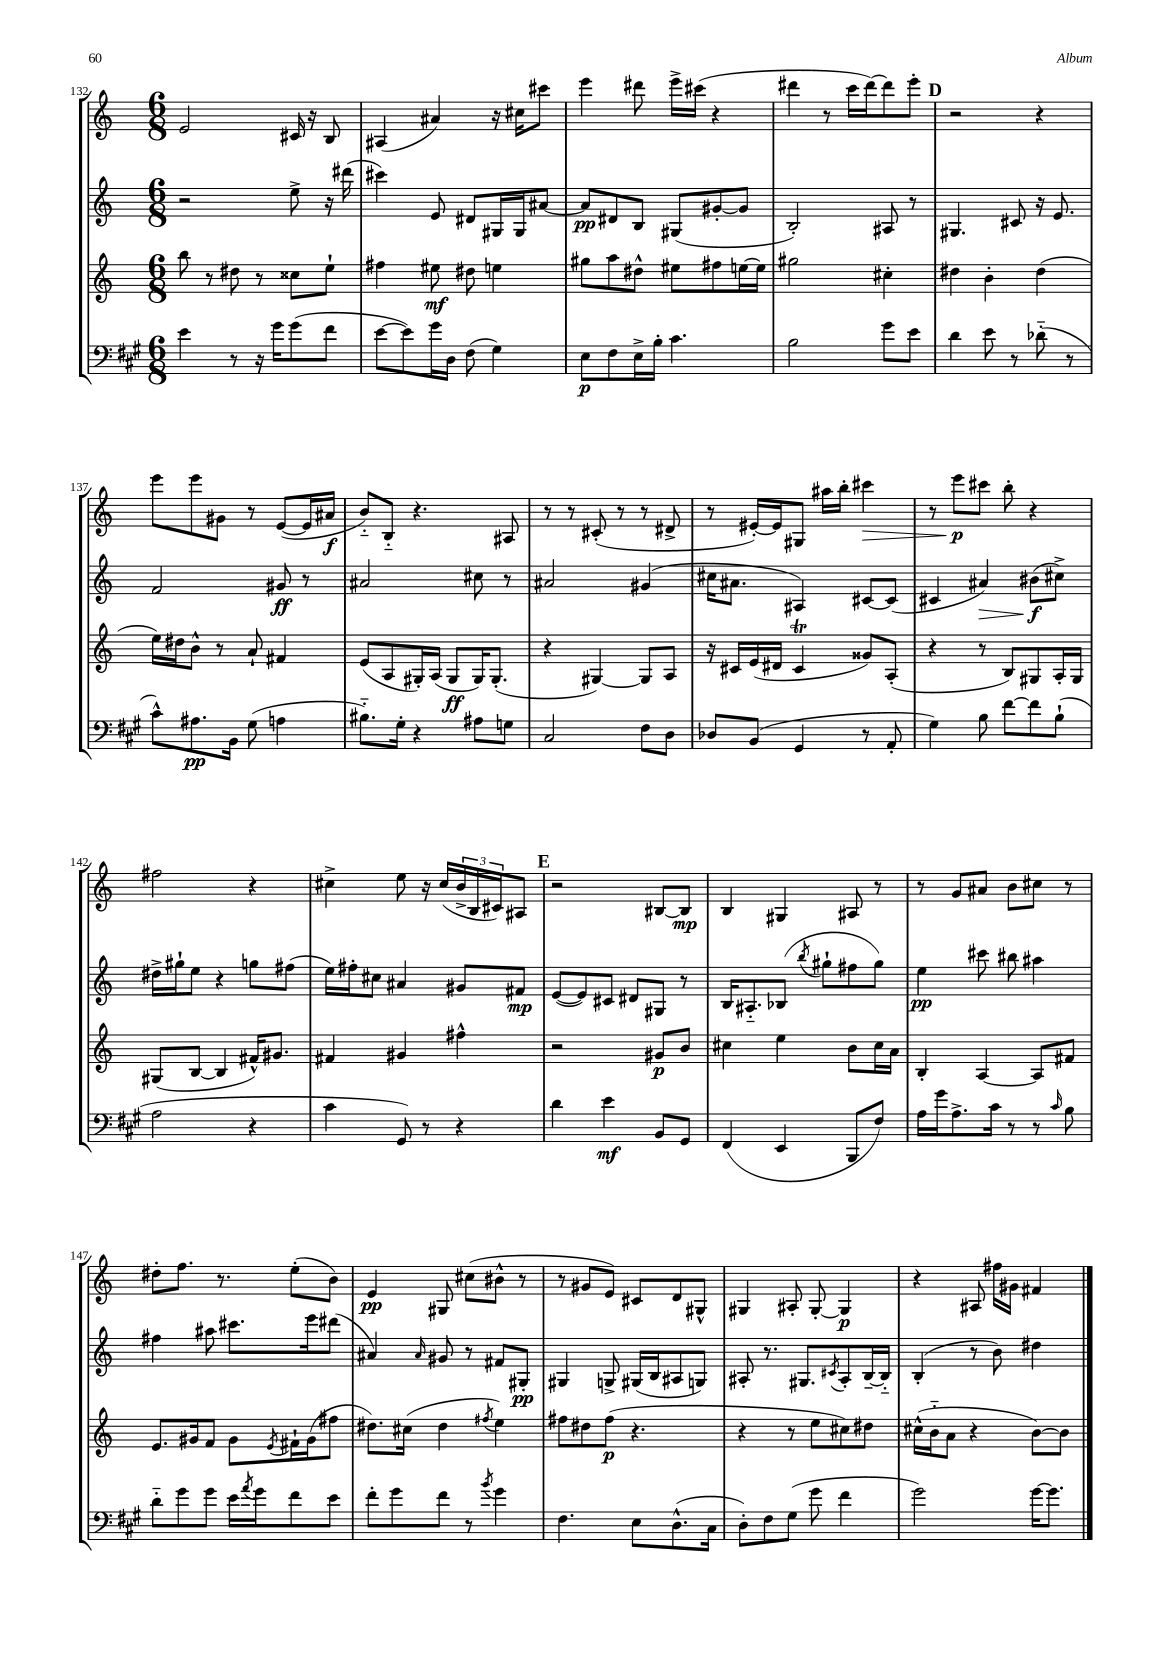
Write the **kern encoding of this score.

**kern	**kern	**kern	**kern
*staff4	*staff3	*staff2	*staff1
*clefF4	*clefG2	*clefG2	*clefG2
*k[f#c#g#]	*k[]	*k[]	*k[]
*M6/8	*M6/8	*M6/8	*M6/8
4e	8bb	2r	2e
.	8r	.	.
8r	8dd#	.	.
16r	8r	.	.
16g#	.	.	.
(8g#	8cc##	8ee^	16c#
.	.	.	16r
8f#	8ee`	16r	8B
.	.	(16ddd#	.
=	=	=	=
[8e	4ff#	4ccc#)	(4A#
8e])	.	.	.
16g#	8ee#	8e	4a#)
16D	.	.	.
(8F#	8dd#	8d#	.
4G#)	4ee	16G#	16r
.	.	16G#	16cc#
.	.	[8a#	8ccc#
=	=	=	=
8E	8gg#	8a#]	4eee
8F#	8aa	8d#	.
16E^	8dd#^^	8B	8ddd#
16B'	.	.	.
4.c#	8ee#	(8G#	16eee^
.	.	.	(16ccc#
.	8ff#	[8g#'	4r
.	[16ee	8g#]	.
.	16ee]	.	.
=	=	=	=
2B	2gg#	2B')	4ddd#
.	.	.	8r
.	.	.	16ccc
.	.	.	[16ddd#)
8g#	4cc#'	8A#	8ddd#]
8e	.	8r	8eee'
=	=	=	=
4d	4dd#	4.G#	2r
8e	4b'	.	.
8r	.	8c#	.
(8d-'~	(4dd#	16r	4r
.	.	8.e	.
8r	.	.	.
=	=	=	=
8c#^^)	16ee)	2f	8eee
.	16dd#	.	.
8.A#	8b^^	.	8eee
.	8r	.	8g#
16BB	.	.	.
(8G#	8a`	.	8r
4A	4f#	8g#	([8e
.	.	8r	16e]
.	.	.	16a#
=	=	=	=
8.B#'~)	(8e	2a#	8b'~)
.	8A	.	8B'~
16G#'	.	.	.
4r	16G#')	.	4.r
.	(16A	.	.
.	8G#	.	.
8A#	16G#)	8cc#	.
.	(8.G#'	.	.
8G	.	8r	8A#
=	=	=	=
2C#	4r	2a#	8r
.	.	.	8r
.	[4G#)	.	(8c#'
.	.	.	8r
8F#	8G#]	(4g#	8r
8D	8A	.	8d#^
=	=	=	=
8D-	16r	16cc#	8r
.	16c#	8.a#	.
(8BB	(16e	.	[16e#')
.	16d#	.	16e#]
4GG#	4c#	4A#)	8G#
.	.	.	16aa#
.	.	.	16bb'
8r	8g##)	[8c#	4ccc#
8AA'	(8A'	(8c#]	.
=	=	=	=
4G#)	4r	4c#	8r
.	.	.	8eee
8B	8r	4a#)	8ccc#
[8f#	8B)	.	8bb'
8f#]	8G#	(8b#	4r
(8B`	16A'	8cc#^)	.
.	16G#	.	.
=	=	=	=
2A	(8G#	16dd#^	2ff#
.	.	16gg#`	.
.	[8B	8ee	.
.	4B]	4r	.
4r	16f#^^)	8gg	4r
.	8.g#	.	.
.	.	(8ff#	.
=	=	=	=
4c#	4f#	16ee)	4cc#^
.	.	16ff#'	.
.	.	8cc#	.
8GG#)	4g#	4a#	8ee
8r	.	.	16r
.	.	.	(16cc#
4r	4ff#^^	8g#	24b^
.	.	.	24B
.	.	.	24c#)
.	.	8f#	8A#
=	=	=	=
4d	2r	([8e	2r
.	.	8e])	.
4e	.	8c#	.
.	.	8d#	.
8BB	8g#	8G#	[8B#
8GG#	8b	8r	8B#]
=	=	=	=
(4FF#	4cc#	16B	4B
.	.	8.A#'~	.
4EE	4ee	(8B-	4G#
.	.	8qbb	.
.	.	8gg#`	.
8BBB	8b	8ff#	8A#
8F#)	16cc#	8gg#)	8r
.	16a	.	.
=	=	=	=
16A	4B'	4ee	8r
16g#	.	.	.
8.A^	.	.	8g
.	[4A	8ccc#	8a#
16c#	.	.	.
8r	.	8bb#	8b
8r	8A]	4aa#	8cc#
16qqc#	.	.	.
8B	8f#	.	8r
=	=	=	=
8d'~	8.e	4ff#	8dd#'
8g#	.	.	8.ff
.	16g#	.	.
8g#	8f	8aa#	.
.	.	.	8.r
16e	8g#	8.ccc#	.
8qa	.	.	.
16g#	.	.	.
.	8qe	.	.
8f#	16f#`	.	(8ee'
.	(16g#	16eee	.
8e	8ff#	(8ddd#	8b)
=	=	=	=
8f#'	8.dd#)	4a#)	4e
8g#	.	.	.
.	(16cc#	.	.
.	.	16qqa#	.
8f#	4dd#	8g#	8G#
8r	.	8r	(8cc#
8qb	8qff#	.	.
4g#	4ee)	8f#	8b#^^
.	.	8G#'	8r
=	=	=	=
4.F#	8ff#	4G#	8r
.	8dd#	.	8g#
.	(8ff#	8G^	8e)
8E	4.r	(16G#	8c#
.	.	16B	.
(8.D^^	.	8A#	8d
.	.	8G)	8G#^^
16C#	.	.	.
=	=	=	=
8D')	4r	8A#'	4G#
8F#	.	8.r	.
(8G#	8r	.	8A#'
.	.	8.G#	.
8g#	8ee	.	[8G#'
.	.	8qc#	.
4f#	8cc#)	8A#'	4G#]
.	8dd#	[16B~	.
.	.	16B'~]	.
=	=	=	=
2g#)	(16cc#^^	(4B'	4r
.	16b'~	.	.
.	8a	.	.
.	4r	8r	8A#
.	.	8b)	16ff#
.	.	.	16g#
[16g#	[8b)	4dd#	4f#
8.g#]	.	.	.
.	8b]	.	.
==	==	==	==
*-	*-	*-	*-
